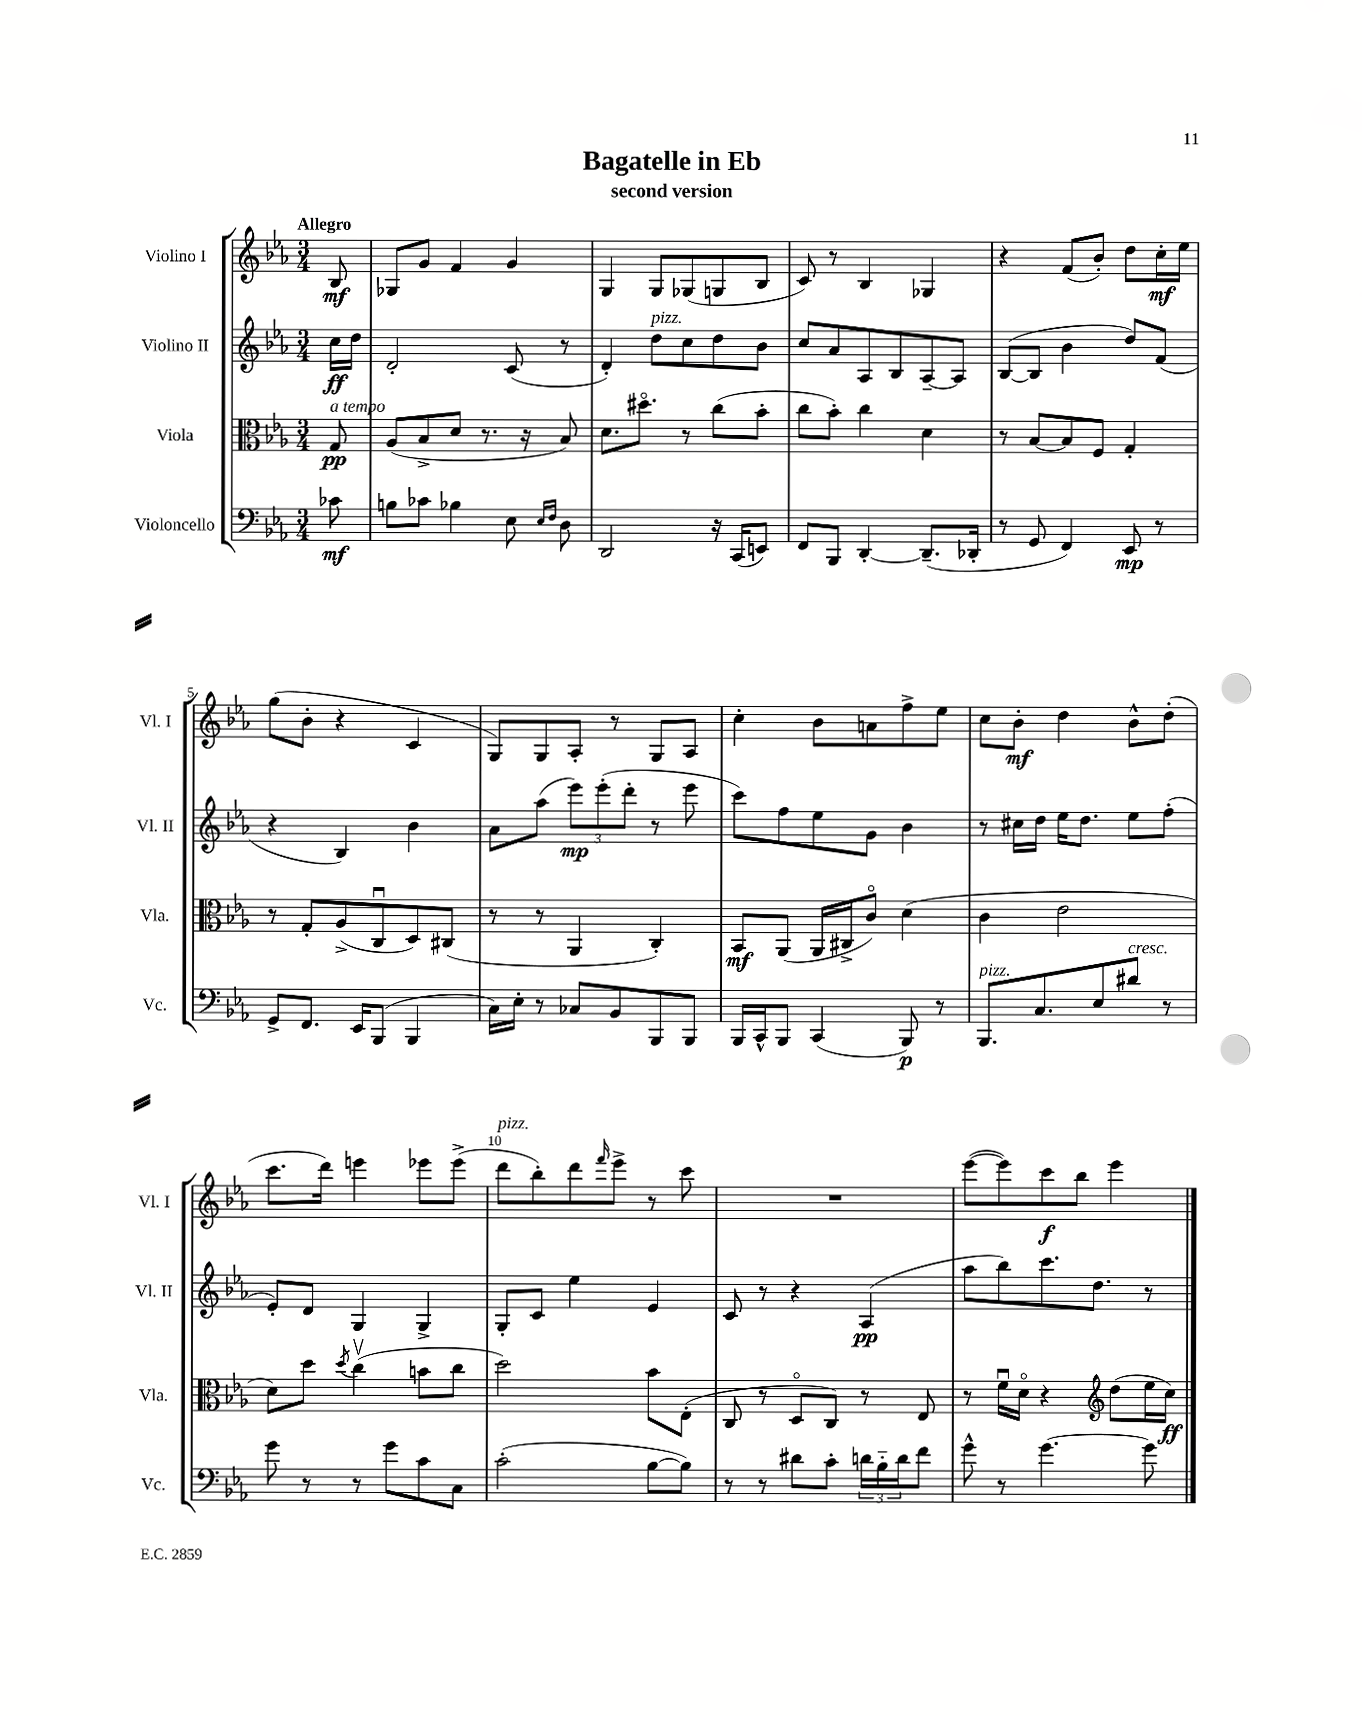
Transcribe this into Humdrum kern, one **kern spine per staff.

**kern	**dynam	**kern	**dynam	**kern	**dynam	**kern	**dynam
*part4	*part4	*part3	*part3	*part2	*part2	*part1	*part1
*staff4	*staff4	*staff3	*staff3	*staff2	*staff2	*staff1	*staff1
*I"Violoncello	*	*I"Viola	*	*I"Violino II	*	*I"Violino I	*
*I'Vc.	*	*I'Vla.	*	*I'Vl. II	*	*I'Vl. I	*
*clefF4	*	*clefC3	*	*clefG2	*	*clefG2	*
*k[b-e-a-]	*	*k[b-e-a-]	*	*k[b-e-a-]	*	*k[b-e-a-]	*
*M3/4	*	*M3/4	*	*M3/4	*	*M3/4	*
=	=	=	=	=	=	=	=
!	!	!	!	!	!	!LO:TX:a:B:t=Allegro	!
!	!	!LO:TX:a:i:t=a tempo	!	!	!	!	!
8c-X\	mf	8G/	pp	16cc\LL	ff	8B-/	mf
.	.	.	.	16dd\JJ	.	.	.
=1	=1	=1	=1	=1	=1	=1	=1
8Bn\L	.	(8A-/L	.	2d'/	.	8G-X/L	.
8c-X\J	.	8B-^/	.	.	.	8g/J	.
4B-X\	.	8d/J	.	.	.	4f/	.
.	.	8.r	.	.	.	.	.
8E-\	.	.	.	(8c/	.	4g/	.
.	.	16r	.	.	.	.	.
16qqE-/LL	.	.	.	.	.	.	.
16qqF/JJ	.	.	.	.	.	.	.
8D\	.	8B-/)	.	8r	.	.	.
=2	=2	=2	=2	=2	=2	=2	=2
2DD/	.	8.d\L	.	4d'/)	.	4G/	.
.	.	8.dd#X\J	.	.	.	.	.
!	!	!	!	!LO:TX:a:i:t=pizz.	!	!	!
.	.	.	.	8dd\L	.	8G/L	.
.	.	8r	.	8cc\	.	(8G-X/	.
16r	.	(8cc\L	.	8dd\	.	8Gn/	.
(16CC/KL	.	.	.	.	.	.	.
8EEn/J)	.	8b-'\J	.	8b-\J	.	8B-/J	.
=3	=3	=3	=3	=3	=3	=3	=3
8FF/L	.	8cc\L	.	8cc/L	.	8c/)	.
8BBB-/J	.	8b-'\J)	.	8a-/	.	8r	.
[4DD'/	.	4cc\	.	8A-/	.	4B-/	.
.	.	.	.	8B-/	.	.	.
(8.DD~/L]	.	4d\	.	[8A-~/	.	4G-X/	.
.	.	.	.	8A-/J]	.	.	.
16DD-X'/Jk	.	.	.	.	.	.	.
=4	=4	=4	=4	=4	=4	=4	=4
8r	.	8r	.	([8B-/L	.	4r	.
8GG/	.	[8B-/L	.	8B-/J]	.	.	.
4FF/)	.	8B-/]	.	4b-\	.	(8f/L	.
.	.	8F/J	.	.	.	8b-'/J)	.
8EE-/	mp	4G'/	.	8dd/L)	.	8dd\L	.
8r	.	.	.	(8f/J	.	16cc'\L	mf
.	.	.	.	.	.	16ee-\JJ	.
!!LO:LB:g=z
=5	=5	=5	=5	=5	=5	=5	=5
8GG^/L	.	8r	.	4r	.	(8gg\L	.
8.FF/J	.	8G'/L	.	.	.	8b-'\J	.
.	.	(8A-^/	.	4B-/)	.	4r	.
16EE-/KL	.	.	.	.	.	.	.
(8BBB-/J	.	8Cu/	.	.	.	.	.
4BBB-/	.	8D/)	.	4b-\	.	4c/	.
.	.	(8C#X/J	.	.	.	.	.
=6	=6	=6	=6	=6	=6	=6	=6
16C\LL)	.	8r	.	8a-\L	.	8G/L)	.
16E-'\JJ	.	.	.	.	.	.	.
8r	.	8r	.	(8aa-\J	.	8G/	.
8C-X/L	.	4AA-/	.	12eee-\L)	mp	8A-'/J	.
.	.	.	.	(12eee-'\	.	.	.
8BB-/	.	.	.	.	.	8r	.
.	.	.	.	12ddd'\J	.	.	.
8BBB-/	.	4C'/)	.	8r	.	8G/L	.
8BBB-/J	.	.	.	8eee-\	.	8A-/J	.
=7	=7	=7	=7	=7	=7	=7	=7
16BBB-/LL	.	8BB-/L	mf	8ccc\L)	.	4cc'\	.
16CC^^/J	.	.	.	.	.	.	.
8BBB-/J	.	(8AA-/J	.	8ff\	.	.	.
(4CC/	.	16AA-/LL	.	8ee-\	.	8b-\L	.
.	.	16C#X^/J	.	.	.	.	.
.	.	8c/J)	.	8g\J	.	8an\	.
8BBB-/)	p	(4d\	.	4b-\	.	8ff^\	.
8r	.	.	.	.	.	8ee-\J	.
=8	=8	=8	=8	=8	=8	=8	=8
!LO:TX:a:i:t=pizz.	!	!	!	!	!	!	!
8.BBB-/L	.	4c\	.	8r	.	8cc\L	.
.	.	.	.	16cc#X\LL	.	8b-'\J	mf
8.C/	.	.	.	16dd\JJ	.	.	.
.	.	2e-\	.	16ee-\KL	.	4dd\	.
.	.	.	.	8.dd\J	.	.	.
8E-/	.	.	.	.	.	.	.
!LO:TX:a:i:t=cresc.	!	!	!	!	!	!	!
8d#X/J	.	.	.	8ee-\L	.	8b-^^\L	.
8r	.	.	.	(8ff'\J	.	(8dd'\J	.
!!LO:LB:g=z
=9	=9	=9	=9	=9	=9	=9	=9
8g\	.	8d\L)	.	8e-'/L)	.	8.ccc\L	.
8r	.	8dd\J	.	8d/J	.	.	.
.	.	.	.	.	.	16ddd\Jk)	.
.	.	8qdd/	.	.	.	.	.
8r	.	(4ccv\	.	4G/	.	4eeen\	.
8g\L	.	.	.	.	.	.	.
8c\	.	8bn\L	.	4G^/	.	8eee-X\L	.
8C\J	.	8cc\J	.	.	.	(8eee-^\J	.
=10	=10	=10	=10	=10	=10	=10	=10
!	!	!	!	!	!	!LO:TX:a:i:t=pizz.	!
(2c'\	.	2dd\)	.	8G'/L	.	8ddd\L	.
.	.	.	.	8c/J	.	8bb-'\)	.
.	.	.	.	4ee-\	.	8ddd\	.
.	.	.	.	.	.	16qqfff/	.
.	.	.	.	.	.	8eee-^\J	.
[8B-\L	.	8b-\L	.	4e-/	.	8r	.
8B-\J])	.	(8E-'\J	.	.	.	8ccc\	.
=11	=11	=11	=11	=11	=11	=11	=11
8r	.	8C/	.	8c/	.	2.r	.
8r	.	8r	.	8r	.	.	.
8d#X\L	.	8D/L	.	4r	.	.	.
8c'\J	.	8C/J)	.	.	.	.	.
24dn\LL	.	8r	.	(4A-/	pp	.	.
24B-\	.	.	.	.	.	.	.
24d\J	.	.	.	.	.	.	.
8f\J	.	8E-/	.	.	.	.	.
=12	=12	=12	=12	=12	=12	=12	=12
8g^^\	.	8r	.	8aa-\L	.	([8eee-\L	.
8r	.	16fu\LL	.	8bb-\)	.	8eee-\])	.
.	.	16d\JJ	.	.	.	.	.
[4.g\	.	4r	.	8.ccc\	.	8ccc\	f
.	.	.	.	.	.	8bb-\J	.
.	.	.	.	8.dd\J	.	.	.
*	*	*clefG2	*	*	*	*	*
.	.	(8dd\L	.	.	.	4eee-\	.
8g\]	.	16ee-\L	.	8r	.	.	.
.	.	16cc\JJ)	ff	.	.	.	.
==	==	==	==	==	==	==	==
*-	*-	*-	*-	*-	*-	*-	*-
